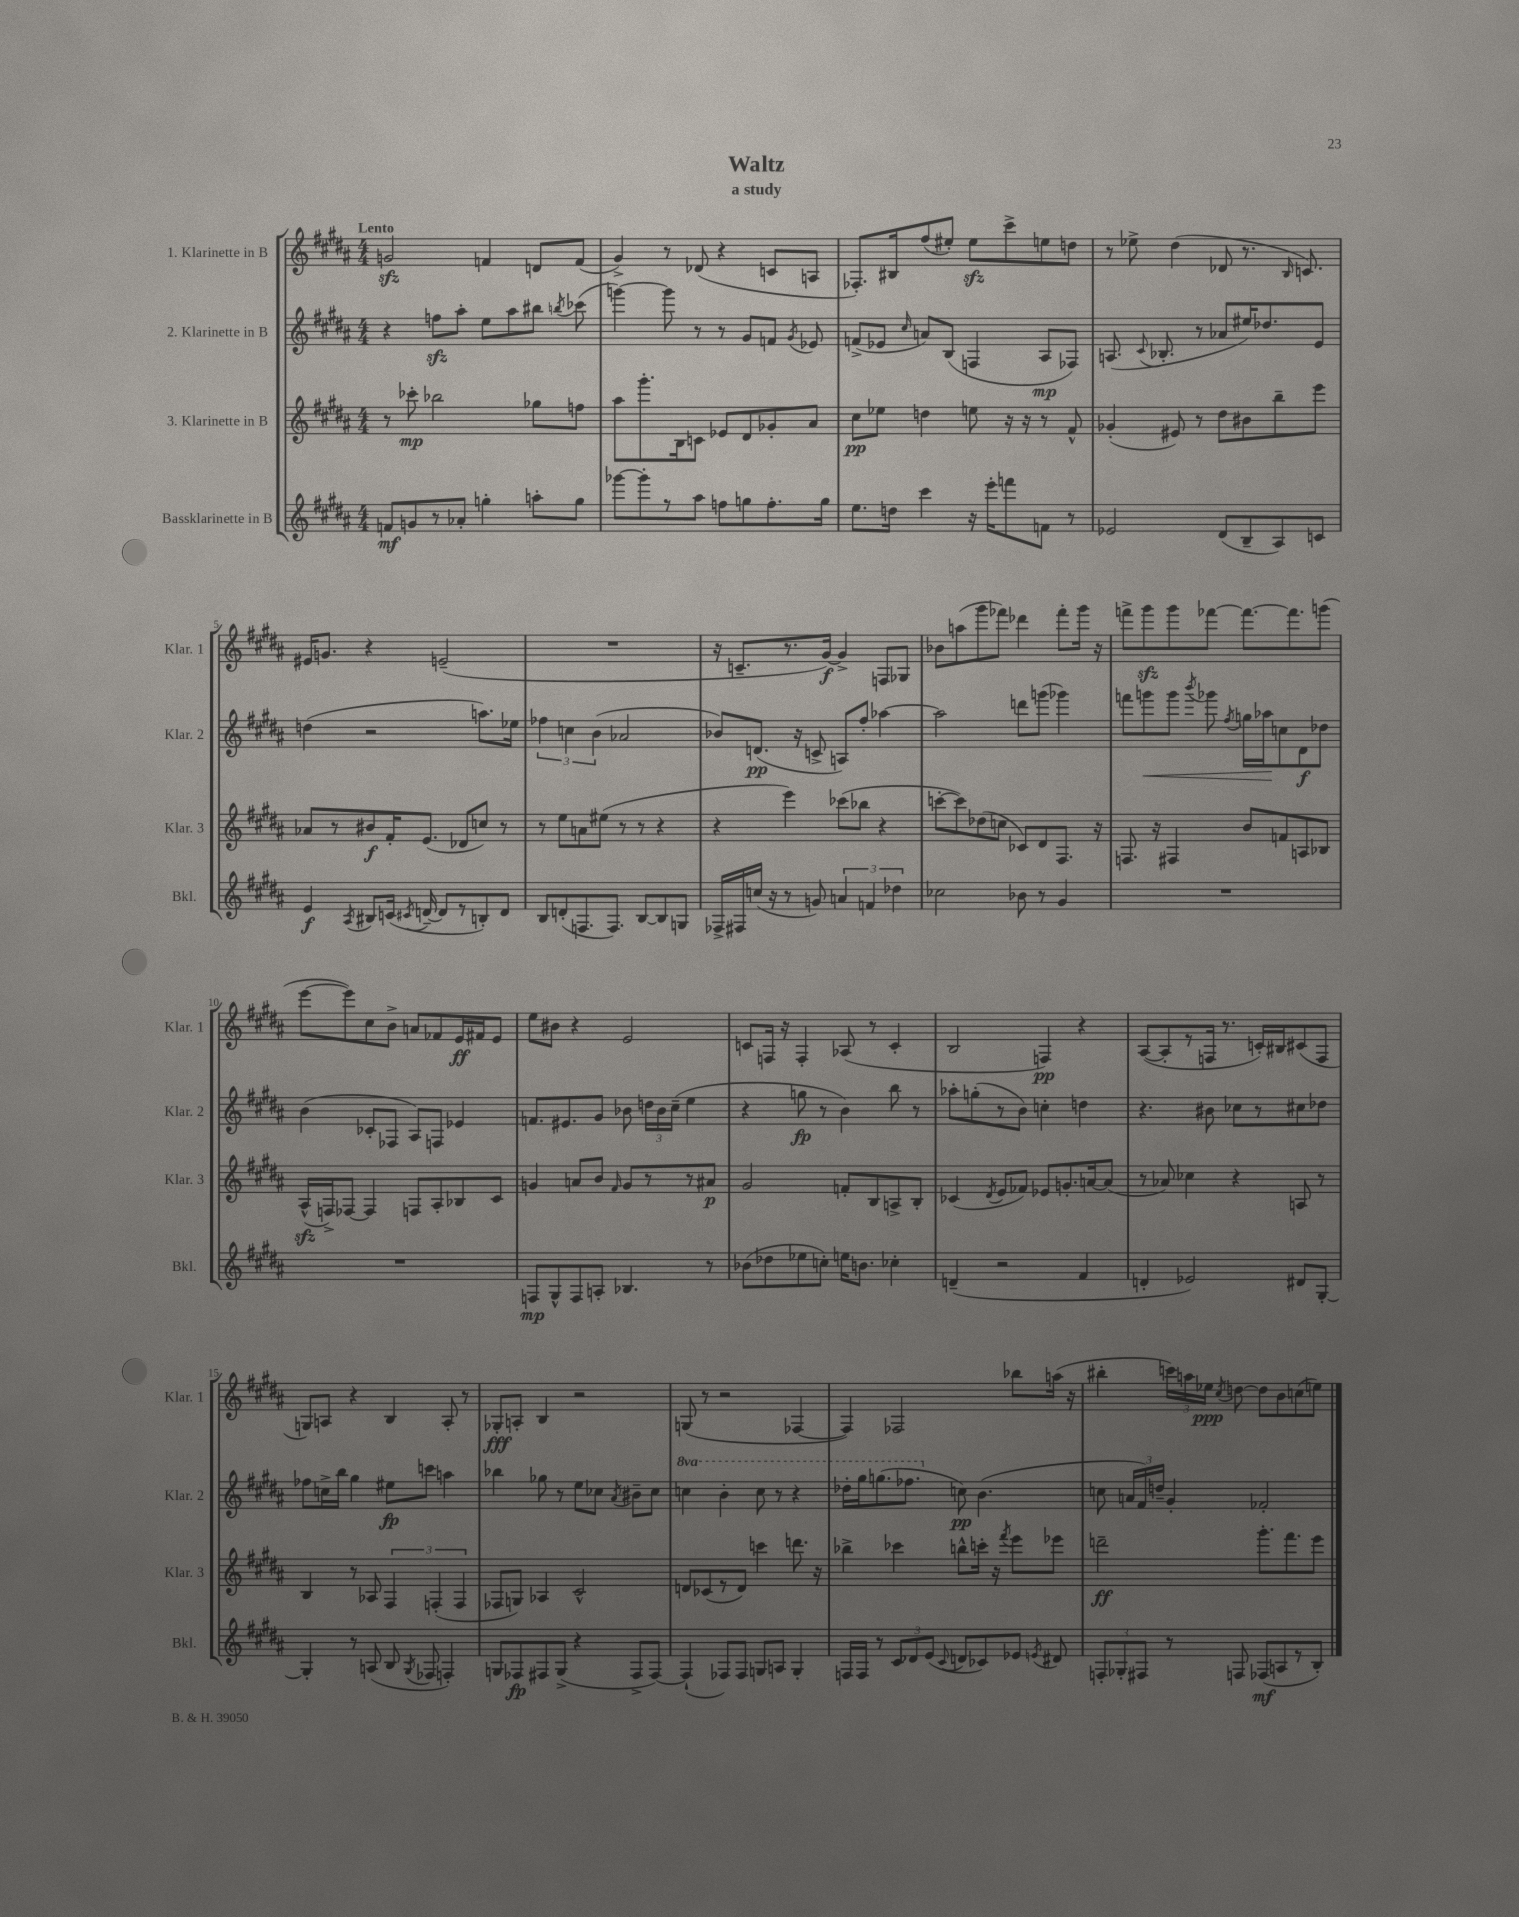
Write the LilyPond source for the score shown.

\header { title = "Waltz" subtitle = "a study" }
<<
\new StaffGroup <<
\new Staff = "s0" \with { instrumentName = "1. Klarinette in B" shortInstrumentName = "Klar. 1" } {
    \clef treble \key b \major \numericTimeSignature \time 4/4 \tempo "Lento"
    \autoBeamOff g'2\sfz f'4 d'8[ f'8]( |
    gis'4->) r8 des'8( r4 c'8[ a8] |
    fes8.[-.) bis16 fis''8( eis''8]-.) eis''8[\sfz cis'''8-> e''8 d''8] |
    r8 ees''8-> dis''4( des'8 r8. \grace { b16 } c'8.) |
    eis'16[ g'8.] r4 e'2--( |
    R1 |
    r16 c'8.[-- r8. gis'16]~\f) gis'4-> f8[ ges8] |
    bes'8[ a''8( gis'''8 fes'''8]) des'''4 fes'''8[-. gis'''16] r16 |
    f'''8[-> gis'''8\sfz gis'''8 fes'''8]~ fes'''8.[~ fes'''8. g'''8]( |
    e'''8[~ e'''8) cis''8 b'8]-> a'8[ fes'8 e'16\ff fis'16 e'8] |
    e''8[ bis'8] r4 e'2 |
    c'8[ f16] r16 f4-. aes8( r8 c'4-. |
    b2 f4\pp) r4 |
    ais8[~( ais8-. r8 f16] r8. c'16[-.) bis16 cis'8( f8] |
    g8[) a8] r4 b4 a8-. r8 |
    ges8[-.\fff a8]-. b4 r2 |
    g8( r8 r2 fes4~ |
    fes4) fes2 bes''8[ a''16]( r16 |
    bis''4-. \tuplet 3/2 { c'''16[) a''16 ees''16]\ppp } \acciaccatura { cis''8 } d''8~ d''8[ b'8 c''8( e''8]) \bar "|." |
}
\new Staff = "s1" \with { instrumentName = "2. Klarinette in B" shortInstrumentName = "Klar. 2" } {
    \clef treble \key b \major \numericTimeSignature \time 4/4 \set Staff.ottavationMarkups = #ottavation-simple-ordinals
    \autoBeamOff r4 f''8[\sfz ais''8]-. e''8[ ais''8 bis''8] \acciaccatura { b''8 } ces'''8( |
    g'''4~) g'''8 r8 r8 gis'8[ f'8] \acciaccatura { gis'8 } ees'8 |
    f'8[->( ees'8] \grace { cis''16 } a'8[) b8]( f4 ais8[\mp fes8]) |
    a8.( \appoggiatura { cis'8 } bes8.-. r8 aes'8[ eis''16) des''8. e'8] |
    d''4( r2 a''8.[) ees''16] |
    \tuplet 3/2 { fes''4 c''4 b'4( } aes'2 |
    bes'8[) d'8.]\pp( r16 c'8-> a8[) fis''8]-. aes''4~ |
    aes''2 d'''8[ g'''8]( ges'''4) |
    f'''8[ g'''8\< g'''8] \acciaccatura { b'''8 } ges'''8 \acciaccatura { fis''8 } g''16[ aes''16\! c''8 dis'8\f des''8] |
    b'4( ces'8[-. fes8] ais8[) f8] ees'4 |
    f'8.[ eis'8. gis'8] bes'8 \tuplet 3/2 { d''16[ bes'16 cis''16]--( } e''4 |
    r4 g''8\fp r8 b'4) b''8 r8 |
    aes''8[-. g''8-.( r8 b'8]) c''4-. d''4 |
    r4. bis'8 ces''8[ r8 cis''8 des''8] |
    fes''8[ c''16-> b''16] gis''4 eis''8[\fp c'''8] a''4 |
    bes''4 ges''8 r8 e''8[ ces''8] \acciaccatura { ais'8 } bis'8[-- ces''8] |
    \ottava #1 c'''4 b''4-. c'''8 r8 r4 |
    des'''16[-. gis'''16 g'''8.( fes'''8.] \ottava #0 c''8\pp) b'4.( |
    c''8 \tuplet 3/2 { a'16[ fis'16) d''16]-- } gis'4-. fes'2-. \bar "|." |
}
\new Staff = "s2" \with { instrumentName = "3. Klarinette in B" shortInstrumentName = "Klar. 3" } {
    \clef treble \key b \major \numericTimeSignature \time 4/4
    \autoBeamOff r8 ces'''8-.\mp bes''2 ges''8[ f''8] |
    ais''8[ gis'''8.-. b16 c'8] ees'8[ dis'8 ges'8-. ais'8] |
    cis''8[\pp ees''8] d''4 e''8 r16 r16 r8 fis'8-^ |
    ges'4-.( eis'8) r8 dis''8[ bis'8 b''8-- e'''8] |
    aes'8[ r8 bis'8\f fis'16-. e'8.]( des'8[ c''8]) r8 |
    r8 e''8[ a'8 eis''8]( r8 r8 r4 |
    r4 e'''4) ces'''8[( bes''8] r4 |
    c'''8[~-. c'''8) des''8( c''8] ces'8[) dis'8 fis8.] r16 |
    f8. r16 fis4 b'8[ f'8 a8 bes8] |
    ais16[-^\sfz( f16->) fes8]~ fes4 f8[ ais8-. bes8 cis'8] |
    g'4 a'8[ b'8] \grace { fis'16 } g'8[ r8 r8 ais'8]\p |
    gis'2 f'8[-. b8 a8-> b8]-. |
    ces'4( \acciaccatura { dis'8 } e'8[ fes'8]) ees'8[ g'8.-. a'16~ a'8]( |
    r8 aes'8) ces''4 r4 a8 r8 |
    b4 r8 aes8 \tuplet 3/2 { fis4 f4-.( f4 } |
    fes8[ g8]) aes4 cis'2-^ |
    d'8[ ces'8( r8 d'8]) c'''4 d'''8. r16 |
    bes''4-> ces'''4 b''8[-^ c'''16]-. r16 \acciaccatura { fis'''8 } e'''8[ ees'''8] |
    d'''2--\ff gis'''8.[-. fis'''8. e'''8] \bar "|." |
}
\new Staff = "s3" \with { instrumentName = "Bassklarinette in B" shortInstrumentName = "Bkl." } {
    \clef treble \key b \major \numericTimeSignature \time 4/4
    \autoBeamOff f'8[\mf g'8 r8 aes'8]-. g''4-. a''8[-. g''8] |
    ges'''8[~ ges'''8-. r8 ais''8] f''8[ g''8 f''8.-. g''16] |
    e''8.[ d''16] cis'''4 r16 e'''16[-. f'''8 f'8] r8 |
    ees'2 dis'8[( b8-- ais8) c'8] |
    e'4\f \acciaccatura { ais8 } bis8[ c'16]( \acciaccatura { cis'8 } d'16~-- d'8[ r8 b8-.) d'8] |
    b8[ d'8-.( f8. f8.]) b8[~ b8 g8] |
    fes16[-> fis16 c''16]( r16 r8 g'8) \tuplet 3/2 { a'4 f'4 des''4 } |
    ces''2 bes'8 r8 gis'4 |
    R1 |
    R1 |
    f8[\mp gis8-^ f8 a8]-. bes4. r8 |
    bes'8[( des''8 ees''8 c''8]-.) e''16[ b'8.] ces''4-. |
    d'4--( r2 fis'4 |
    d'4-. ees'2) dis'8[ gis8]~-. |
    gis4-. r8 a8( b8 \acciaccatura { gis8 } fes8 f4-.) |
    g8[ fes8\fp fis8 g8]->( r4 fis8[-> fis8]~) |
    fis4-!( fes8[) fes8] g8[ a8] g4-. |
    f16[ f16] r8 \tuplet 3/2 { cis'8[ des'8 e'8]( } \appoggiatura { cis'8 } d'8[ ces'8) ees'8] \acciaccatura { e'8 } dis'8 |
    \tuplet 3/2 { f8[-. ges8-. fis8] } r8 f8 fes8[\mf( a8 r8 b8]-.) \bar "|." |
}
>>
>>
